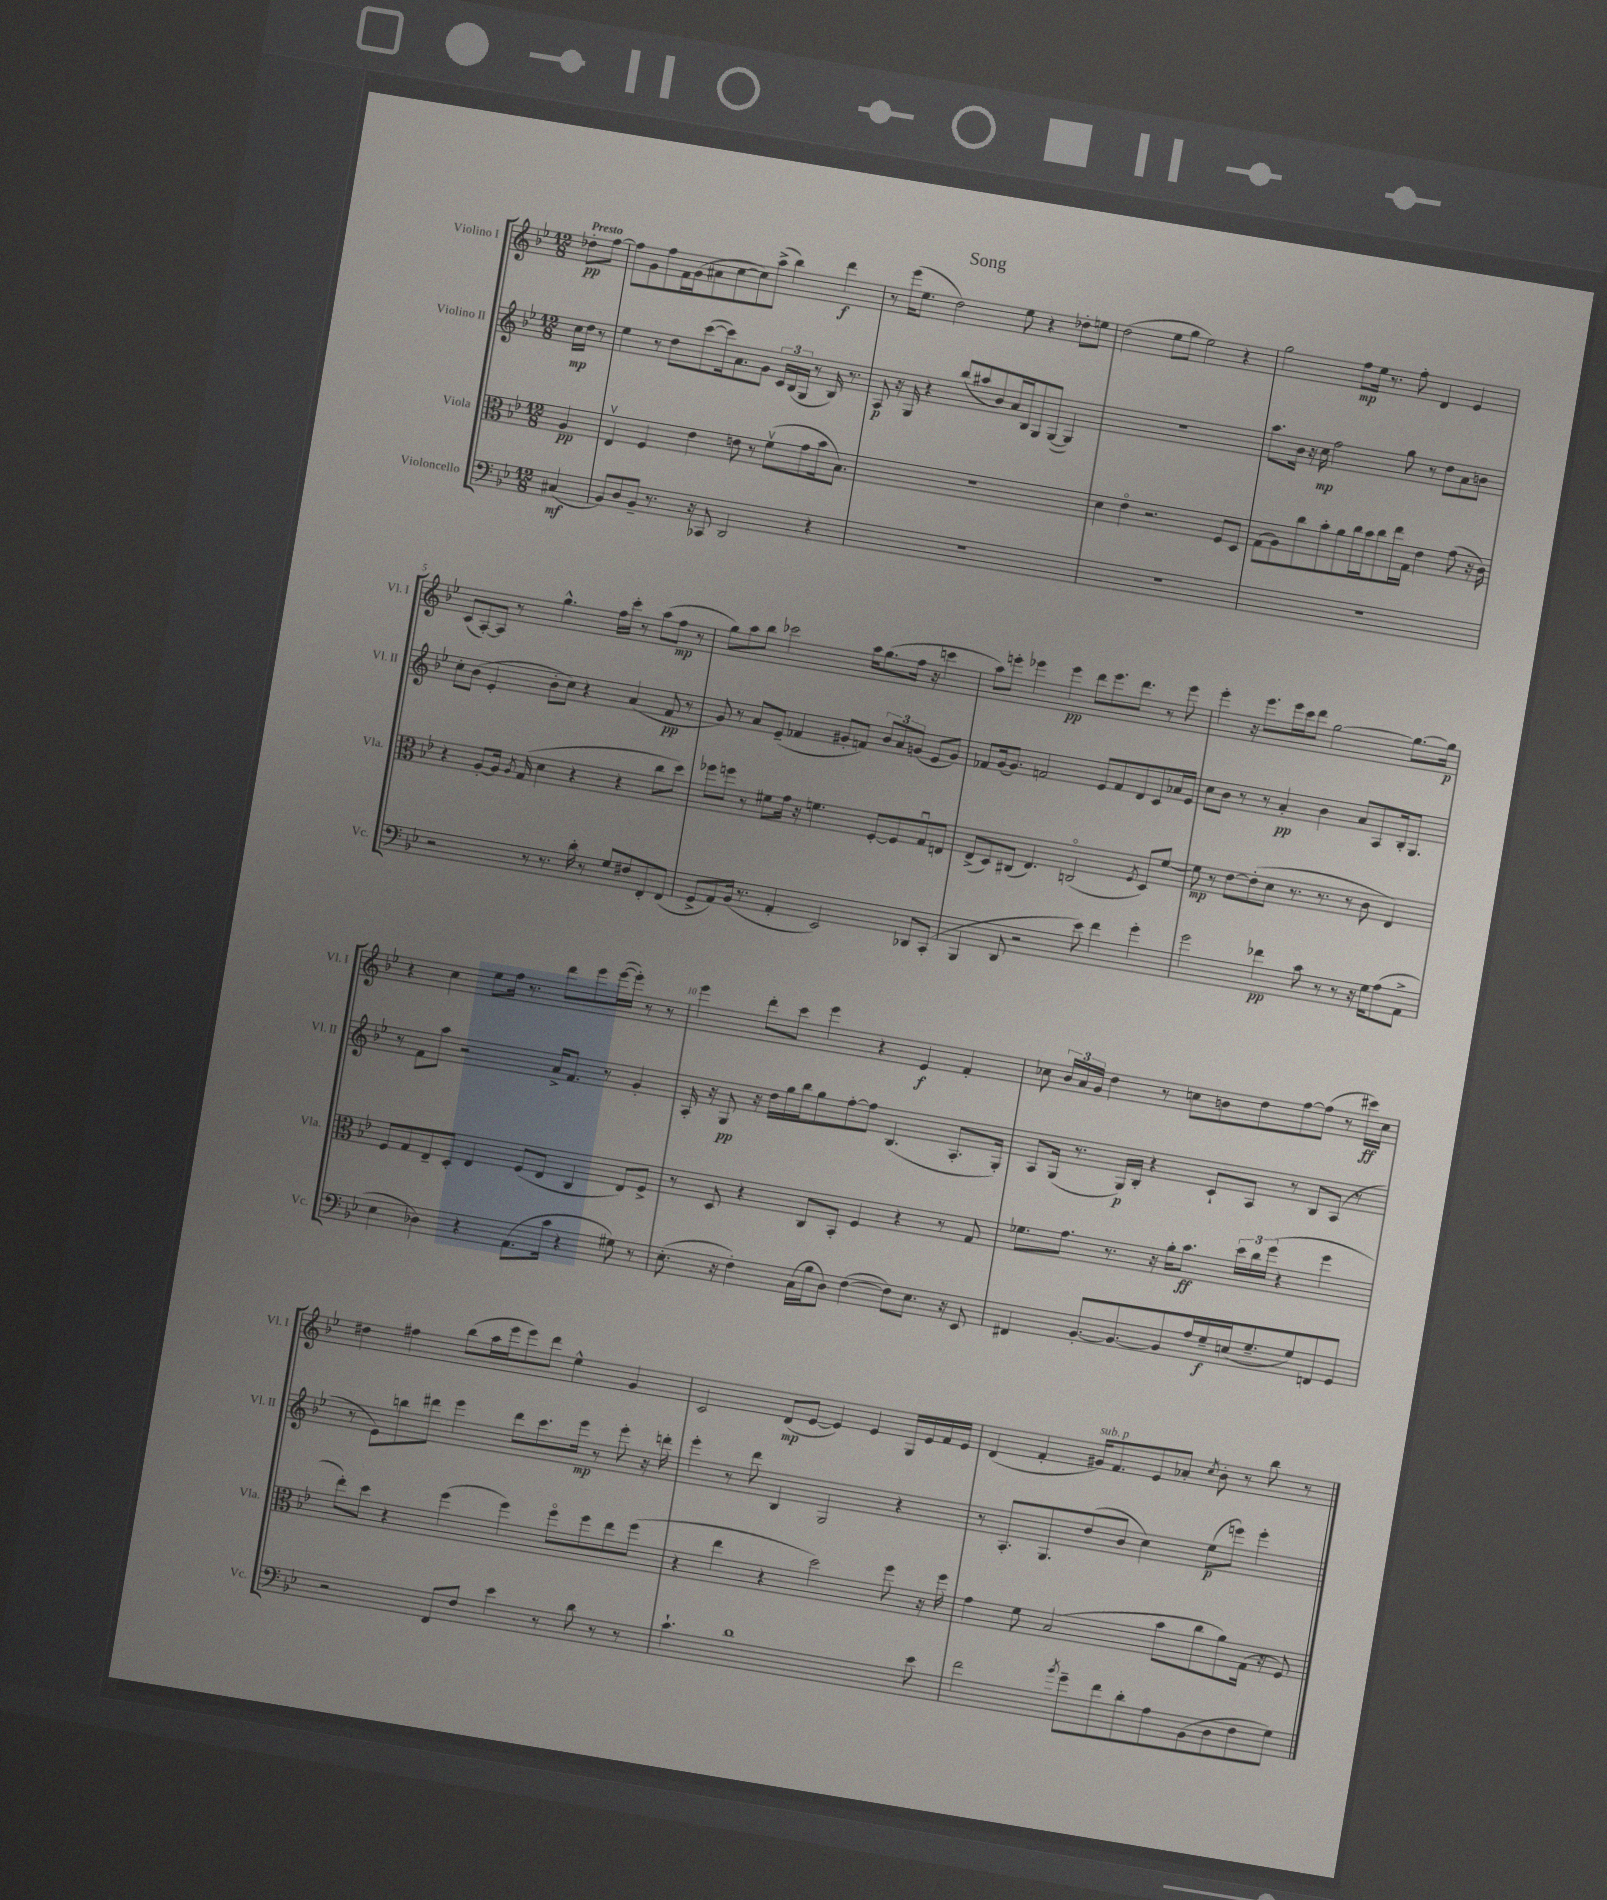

**kern	**kern	**kern	**kern
*staff4	*staff3	*staff2	*staff1
*clefF4	*clefC3	*clefG2	*clefG2
*k[b-e-]	*k[b-e-]	*k[b-e-]	*k[b-e-]
*M12/8	*M12/8	*M12/8	*M12/8
(4C#	4A	16cc	8dd-'
.	.	16dd	.
.	.	8r	[8ff
=	=	=	=
8BB-)	4E-v	4ee-	8ff]
8D	.	.	8g
8BB-~	4F	8r	8ff
8.r	.	8dd	16f
.	.	.	(16g
.	4e-	([8ccc	8a#
16r	.	.	.
8CC-	.	16ccc])	[8cc
.	.	8.a	.
2DD	8e	.	8cc])
.	8r	8g	(8aa^
.	(8fv	24c	4bb-)
.	.	(24B-	.
.	.	24G	.
.	8g	8r	.
4r	16b-	16B-)	4ddd
.	8.B-)	8.r	.
=	=	=	=
1.r	1.r	8A	8r
.	.	16r	(16eee-
.	.	16G	8.ee-
.	.	4r	.
.	.	.	2dd)
.	.	(8bb-	.
.	.	8aa#	.
.	.	8b-)	.
.	.	16a	8ee-
.	.	16B-	.
.	.	8G	4r
.	.	([8G	.
.	.	4G])	8dd-'
.	.	.	8ee
=	=	=	=
1.r	4d	1.r	(2dd
.	4e-o	.	.
.	2.r	.	8ee-
.	.	.	8gg
.	.	.	2ee-)
.	8F	.	4r
.	8D	.	.
=	=	=	=
1.r	(8G	8.aa	2gg
.	8A)	.	.
.	.	16b-	.
.	8cc	16r	.
.	.	16cc	.
.	8b-'	2ff	.
.	8a	.	8ff
.	16cc	.	16ee-
.	16b-	.	8.r
.	8cc	.	.
.	16ee-	8gg	8ff'
.	16G	.	.
.	4e-	8r	4d
.	.	8dd	.
.	(8g	8a	4e-
.	16r	8b	.
.	16c)	.	.
=	=	=	=
2r	4r	8cc'	(8c
.	.	(8b-	[8A')
.	[8A'	4e-'	8A]
.	16A]	.	8r
.	8qA	.	.
.	(16G	.	.
8r	4d	8b-'	4.gg^^
8.r	.	8cc)	.
.	4r	4r	.
16d'	.	.	.
8r	.	.	16ff
.	.	.	16ccc'
8G	4r	(4a	8r
8F#	.	.	(8aa
8FF'	8cc	8f	8ff
(8FF	8dd)	8r	8r
=	=	=	=
8GG^	8ff-	8g)	8gg)
8AA)	8ff	8r	8aa
(16BB-	8r	8a	8bb-
8.r	.	.	.
.	8f#	(8e-~	2ccc-
4AA'	16g	4f-	.
.	16r	.	.
.	4.f	.	.
2EE-)	.	8g#'	.
.	.	8f)	16aa
.	.	.	(8.gg
.	[8F'	12b-	.
.	.	12a	.
.	8F]	.	16ff
.	.	(12g	.
.	.	.	16r
8DD-	8Gu	8e-	4ccc
(8CC'	8E	8g)	.
=	=	=	=
4BBB-	(8E-^	8f-	8aa)
.	8D)	(16g	8eee'
.	.	8.g)	.
8DD	(8C#	.	4eee-
2r	4.E-)	2f	.
.	.	.	4eee-
.	(2Co	.	8ddd
8e-)	.	8e-	8.eee-
4f	.	8f	.
.	.	.	8.ddd
.	.	8d	.
.	8qF	.	.
4g'	8D)	8c	8r
.	[8f	16a-	8eee-
.	.	16e-	.
=	=	=	=
2g	8f]	8cc	4eee-'
.	8r	8b-	.
.	[8e-	8r	16r
.	.	.	8.eee-
.	(8e-']	8r	.
4f-	8d	4a'	16eee-
.	.	.	16ccc
.	8.r	.	8ddd
8c	.	4b-	[2gg
.	8.r	.	.
8r	.	.	.
8r	8r	8a	.
16r	8c	8A	.
16G	.	.	.
(8A	4E-)	16B-'	8.gg_
.	.	8.G	.
8AA^	.	.	.
.	.	.	16gg]
=	=	=	=
4E-	8F	8r	4r
.	8G	8f	.
4D-)	8E-~	8aa	4cc
.	8D'	2r	.
4r	4E-	.	8ee-
.	.	.	16ff
.	.	.	8.r
(8.AA	(8F	.	.
.	8E-	16a^	8ddd
16c	.	8.f	.
4r	4C	.	8eee-
.	.	8r	([16eee-
.	.	.	16eee-'])
8G#)	8E-)	4g'	8r
8r	8F^	.	8r
=	=	=	=
(8.E-'	8r	16A'	4eee-
.	.	16r	.
.	8D	8G	.
16r	.	.	.
4F')	4r	16r	8ddd'
.	.	16dd	.
.	.	16gg	8ccc
.	.	16bb-	.
(16C	8C	8gg	4eee-
16B-	.	.	.
8D)	8BB-'	[8ff'	.
([4F	4F	8ff]	4r
.	.	(4.B-	.
8F])	4r	.	4e-
8.E-	.	.	.
.	8r	8.A'	4f'
16r	.	.	.
8EE-	8G	.	.
.	.	16G')	.
=	=	=	=
4FF#	8.f-	8A	8cc-
.	.	(16G	24b-
.	.	.	24a
.	8.g	8.r	.
.	.	.	24g
[8.BB-'	.	.	4dd
.	8.r	16G)	.
8.BB-_	.	16B-'	.
.	.	4r	8r
.	16r	.	.
8BB-]	16a'	.	8cc
.	8.b-	.	.
16A	.	8c`	8b
16G~	.	.	.
(16E	24dd	8A	8dd
.	24cc	.	.
8.G~	.	.	.
.	(24ff	.	.
.	4r	8r	[8ff
8G)	.	8B-	(8ff]
8FF	4ff	(8A	8r
8GG	.	8r	16ccc#)
.	.	.	16cc
=	=	=	=
2r	8ee-')	8r	4dd#
.	8dd	8e-)	.
.	4r	8bb	4ff#
.	.	8ddd#	.
8FF	(4ff	4eee-	(8bb-
8F	.	.	16aa
.	.	.	16eee-
4e-	4ff)	8ddd#	8eee-)
.	.	8.ccc	8ddd
8r	8ffo	.	4ee-^^
.	.	16eee-	.
8d	8ff	8r	.
8r	8ee-	8eee-'	4g
8r	(8ff	16r	.
.	.	16ddd'	.
=	=	=	=
4.c`	4r	4eee-'	2c
.	4ee-	8r	.
1d	.	8ddd	.
.	4r	4B-	(8d
.	.	.	[8e-
.	2dd)	2G	4e-])
.	.	.	4e-
.	8ff	4r	16G
.	.	.	16e-
8e-	16r	.	16f
.	16ff	.	16e-
=	=	=	=
2f	4g	8r	(4d
.	.	8.A'	.
.	8f	.	4f'
.	.	8.G	.
.	(2B-	.	.
8qb-	.	.	.
8g~	.	(8dd	16g#)
.	.	.	8.f
8f	.	8b-	.
8d'	.	4cc)	8e-
8A	8b-	.	8a-'
.	.	.	8qcc
(8BB-	8cc	(8ee-	8b-'
8D	8a)	8eee)	8r
8F	(16G	4eee'	8bb-
.	16r	.	.
8G)	8F)	.	8r
==	==	==	==
*-	*-	*-	*-
